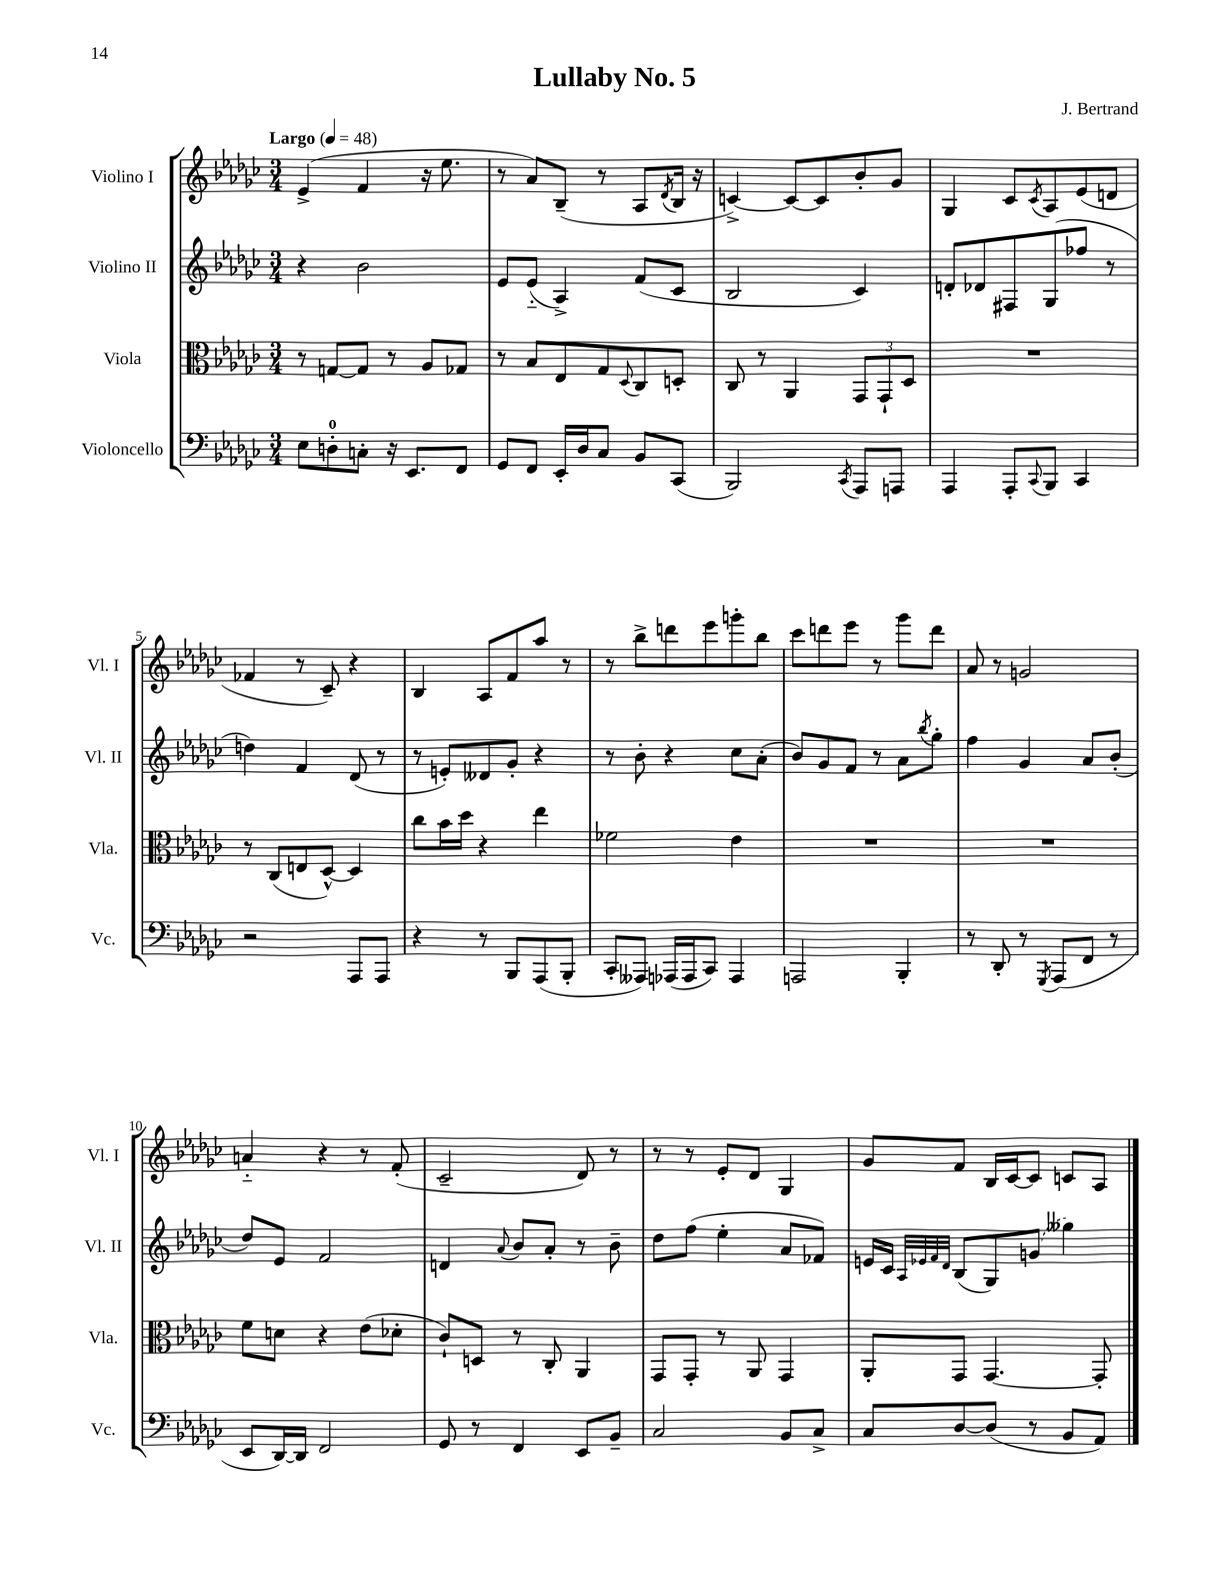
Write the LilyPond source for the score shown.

\header { title = "Lullaby No. 5" composer = "J. Bertrand" }
<<
\new StaffGroup <<
\new Staff = "s0" \with { instrumentName = "Violino I" shortInstrumentName = "Vl. I" } {
    \clef treble \key ges \major \numericTimeSignature \time 3/4 \tempo "Largo" 4 = 48
    ees'4->( f'4 r16 ees''8. |
    r8 aes'8) bes8--( r8 aes8 \acciaccatura { des'8 } bes16 r16 |
    c'4~->) c'8~ c'8 bes'8-. ges'8 |
    ges4 ces'8 \acciaccatura { ces'8 } aes8 ees'8( d'8 |
    fes'4 r8 ces'8--) r4 |
    bes4 aes8 f'8 aes''8 r8 |
    r8 bes''8-> d'''8 ees'''8 g'''8-. bes''8 |
    ces'''8 d'''8 ees'''8 r8 ges'''8 d'''8 |
    aes'8 r8 g'2 |
    a'4-_ r4 r8 f'8-.( |
    ces'2-- des'8) r8 |
    r8 r8 ees'8-. des'8 ges4 |
    ges'8 f'8 bes16 ces'16~ ces'8 c'8 aes8 \bar "|." |
}
\new Staff = "s1" \with { instrumentName = "Violino II" shortInstrumentName = "Vl. II" } {
    \clef treble \key ges \major \numericTimeSignature \time 3/4
    r4 bes'2 |
    ees'8 ees'8-_( aes4->) f'8( ces'8 |
    bes2 ces'4) |
    d'8-. des'8 fis8 ges8( fes''8 r8 |
    d''4) f'4 des'8( r8 |
    r8 e'8-.) deses'8 ges'8-. r4 |
    r8 bes'8-. r4 ces''8 aes'8-.( |
    bes'8) ges'8 f'8 r8 aes'8 \acciaccatura { bes''8 } ges''8-. |
    f''4 ges'4 aes'8 bes'8-.( |
    des''8) ees'8 f'2 |
    d'4 \appoggiatura { aes'8 } bes'8 aes'8-. r8 bes'8-- |
    des''8 f''8( ees''4-. aes'8 fes'8) |
    e'16 ces'16 \grace { aes32 ees'32 f'32 des'32 } bes8( ges8) \once \slurDashed g'8( geses''4) \bar "|." |
}
\new Staff = "s2" \with { instrumentName = "Viola" shortInstrumentName = "Vla." } {
    \clef alto \key ges \major \numericTimeSignature \time 3/4
    r8 g8~ g8 r8 aes8 ges8 |
    r8 bes8 ees8 ges8 \appoggiatura { des8 } ces8 d8-. |
    ces8 r8 aes,4 \tuplet 3/2 { ges,8 ges,8-! des8 } |
    R2. |
    r8 ces8( e8 des8~-^) des4 |
    ces''8 bes'16 des''16 r4 ees''4 |
    fes'2 ees'4 |
    R2. |
    R2. |
    f'8 d'8 r4 ees'8( des'8-. |
    ces'8-!) d8 r8 ces8-. aes,4 |
    ges,8 ges,8-. r8 aes,8 ges,4 |
    aes,8-. ges,8 ges,4.~ ges,8-. \bar "|." |
}
\new Staff = "s3" \with { instrumentName = "Violoncello" shortInstrumentName = "Vc." } {
    \clef bass \key ges \major \numericTimeSignature \time 3/4
    ees8 d8-0-. c8-. r16 ees,8. f,8 |
    ges,8 f,8 ees,16-. des16 ces8 bes,8 ces,8( |
    bes,,2) \acciaccatura { ces,8 } aes,,8 a,,8 |
    aes,,4 aes,,8-. \appoggiatura { ces,8 } bes,,8 ces,4 |
    r2 aes,,8 aes,,8 |
    r4 r8 bes,,8 aes,,8( bes,,8-. |
    ces,8-. aeses,,8) aes,,16( aes,,16 ces,8) aes,,4 |
    a,,2 bes,,4-. |
    r8 des,8-. r8 \acciaccatura { ges,,8 } aes,,8( f,8 r8 |
    ees,8 des,16~) des,16 f,2 |
    ges,8 r8 f,4 ees,8 bes,8-- |
    ces2 bes,8 ces8-> |
    ces8 des8~ des8( r8 bes,8 aes,8) \bar "|." |
}
>>
>>
